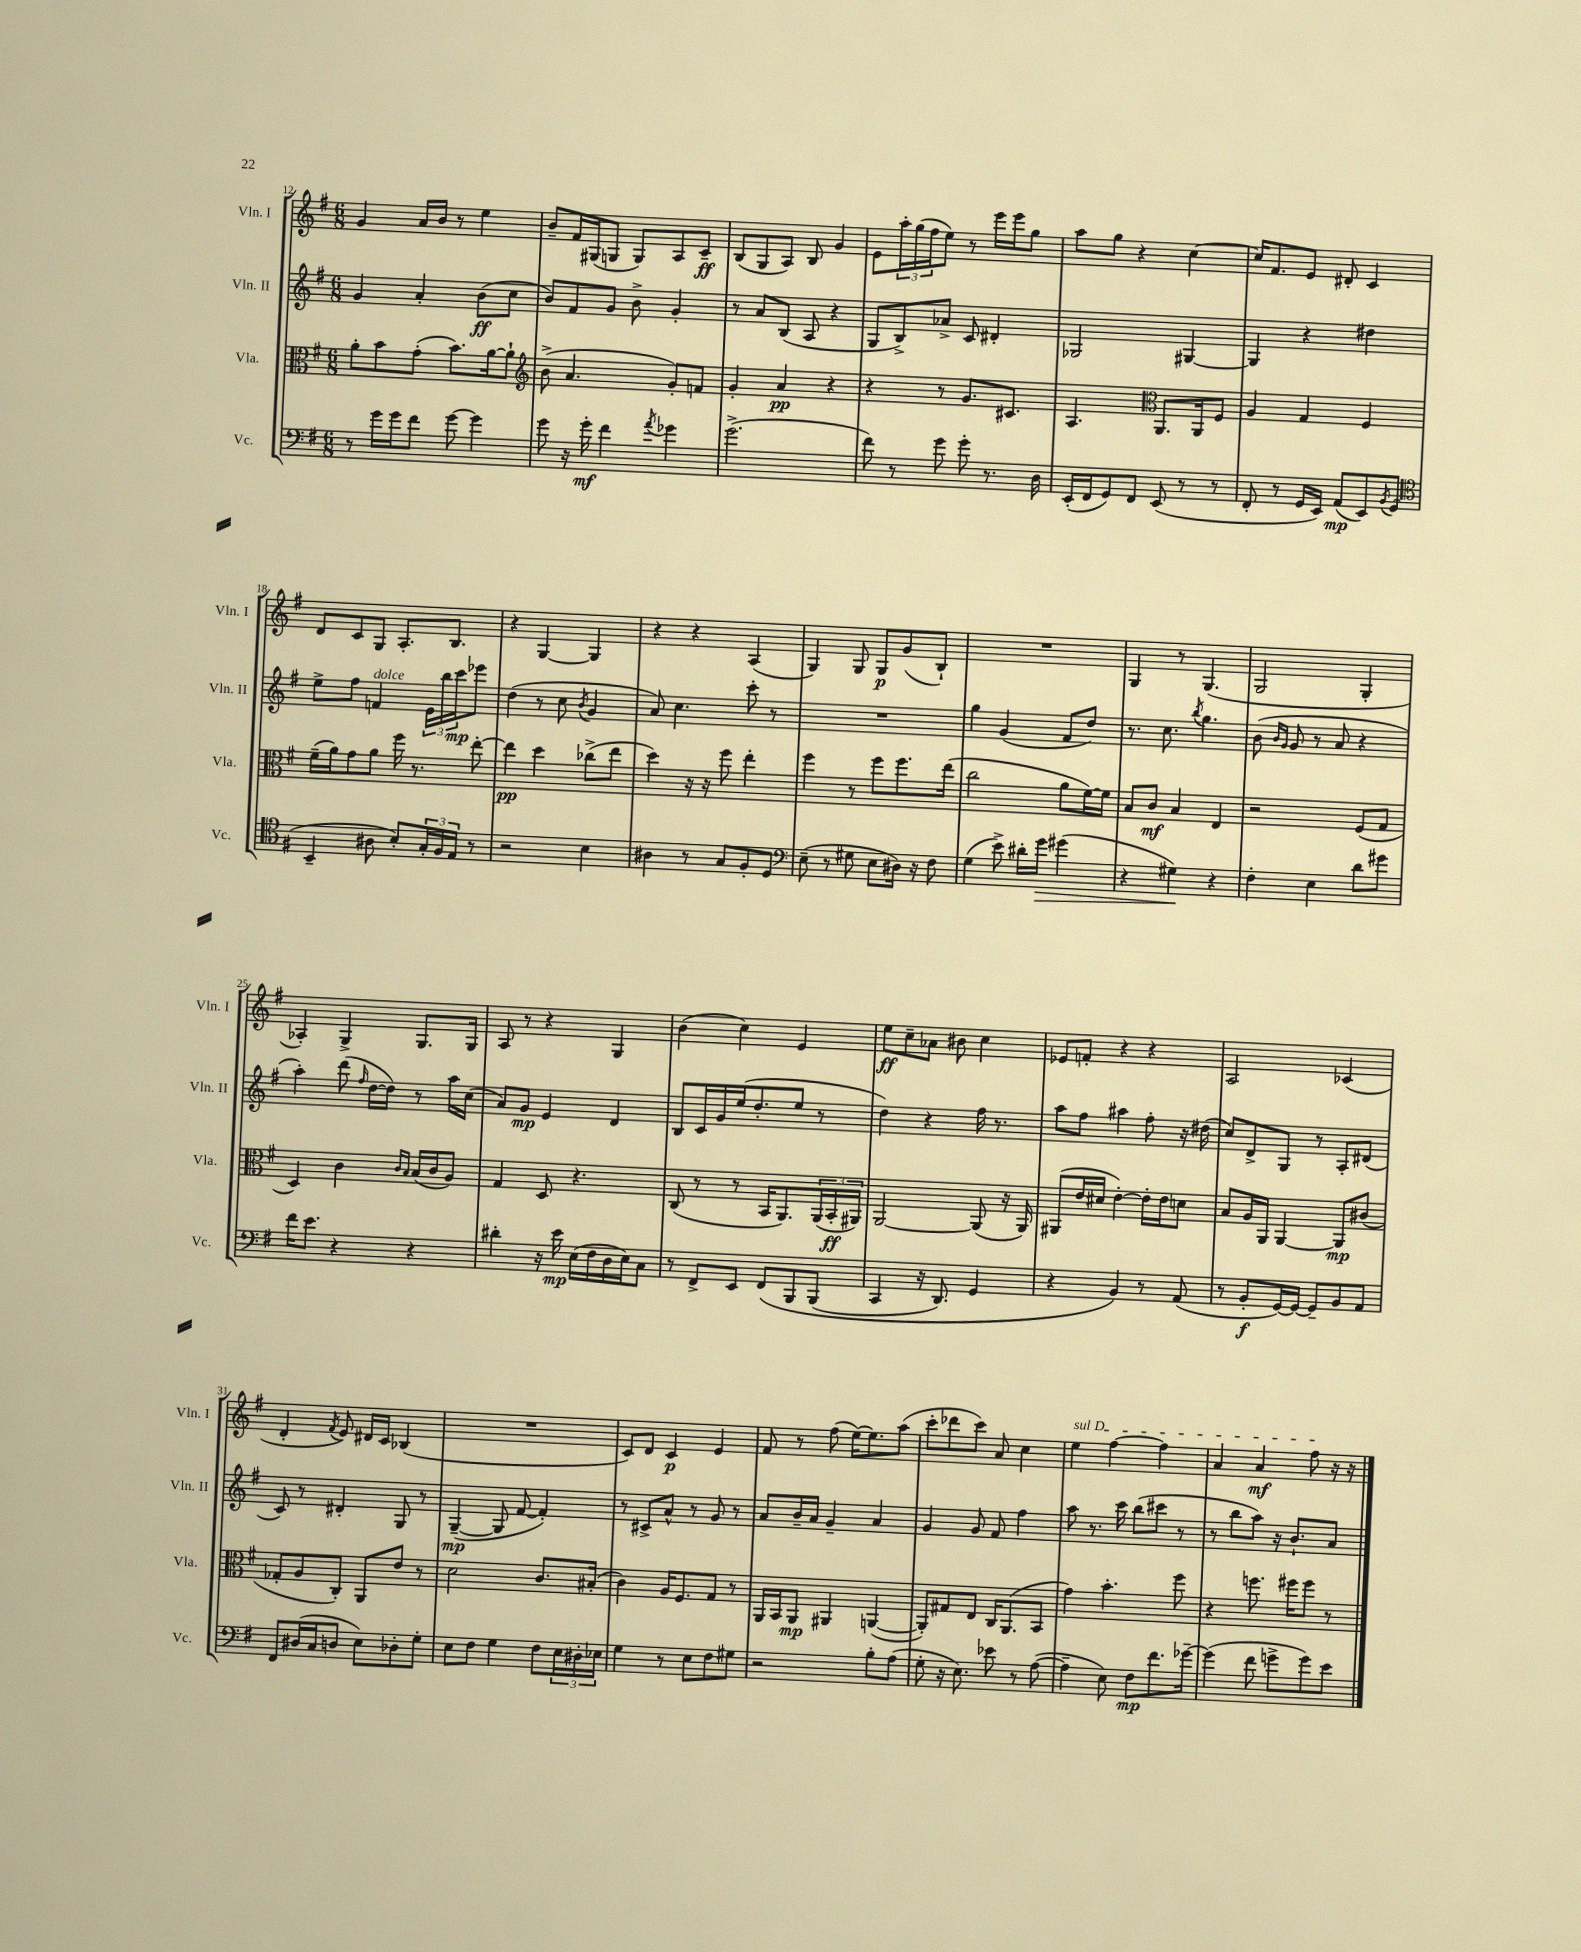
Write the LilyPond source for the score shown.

<<
\new StaffGroup <<
\new Staff = "s0" \with { instrumentName = "Vln. I" shortInstrumentName = "Vln. I" } {
    \clef treble \key g \major \numericTimeSignature \time 6/8
    g'4 a'16 b'16 r8 e''4 |
    b'8-- fis'16 gis16( g8 g8) a8 c'8--\ff |
    b8( g8 a8) b8 g'4 |
    e'8 \tuplet 3/2 { a''16-. g''16( fis''16 } e''8) r8 e'''16 e'''16 g''8 |
    a''8 g''8 r4 c''4~ |
    c''16 fis'8. e'8 dis'8-. c'4 |
    d'8 c'8 g8 a8.-. b8. |
    r4 g4~ g4 |
    r4 r4 a4( |
    g4) g8 g8\p g'8( b8-!) |
    R2. |
    g4 r8 g4.( |
    g2 g4-. |
    aes4-.) g4-> g8. g16 |
    a8 r8 r4 g4 |
    b'4( c''4) e'4 |
    e''8\ff c''8-- aes'8 bis'8 c''4 |
    ees'8 f'8-. r4 r4 |
    a2 ces'4( |
    d'4-. \acciaccatura { fis'8 } e'8) dis'16 c'16 bes4( |
    R2. |
    c'8) d'8 c'4\p e'4 |
    fis'8 r8 fis''8( e''16~) e''8. a''8( |
    c'''8-. des'''8 c'''8) a'8 c''4 |
    \once \override TextSpanner.bound-details.left.text = \markup { \italic "sul D" } e''4\startTextSpan fis''4~ fis''4 |
    a'4 a'4\mf fis''8\stopTextSpan r16 r16 \bar "|." |
}
\new Staff = "s1" \with { instrumentName = "Vln. II" shortInstrumentName = "Vln. II" } {
    \clef treble \key g \major \numericTimeSignature \time 6/8
    g'4 a'4-. b'8\ff( c''8 |
    b'8) fis'8 g'8 b'8-> g'4-. |
    r8 a'8 b8( a8 r4 |
    g8 b8->) aes'8-> c'8 dis'4-. |
    ges2 gis4~ |
    gis4 r4 dis''4 |
    e''8-> fis''8 f'4^\markup { \italic "dolce" } \tuplet 3/2 { e'16 b''16 c'''16\mp } ees'''8 |
    d''4( r8 c''8 \acciaccatura { b'8 } g'4 |
    a'8) c''4. c'''8-. r8 |
    R2. |
    g''4 g'4( fis'8 d''8) |
    r8. c''8. \acciaccatura { b''8 } g''4. |
    b'8( \grace { b'16 g'16 } g'8 r8 a'8 r4 |
    a''4-.) d'''8( \grace { fis''16 } d''16~ d''16) r8 a''16 c''16( |
    a'8) g'8\mp e'4 d'4 |
    b8 c'16 g'16 e''16( d''8.-. e''8 r8 |
    d''4) r4 fis''16 r8. |
    a''8 fis''8 ais''4 fis''8-. r16 dis''16( |
    c''8) d'8-> g8 r8 a8-. dis'8( |
    c'8) r8 dis'4-. g8 r8 |
    g4~--\mp( g8 fis'8~ fis'4-.) |
    r8 cis'8-> a'8-^ r8 g'8 r8 |
    a'8 b'16-- a'16 g'4-- a'4 |
    g'4 g'8 fis'8 fis''4 |
    a''8 r8. c'''16 b''8( cis'''8 r8 |
    r8 b''8 a''8) r16 b'8.-! a'8 \bar "|." |
}
\new Staff = "s2" \with { instrumentName = "Vla." shortInstrumentName = "Vla." } {
    \clef alto \key g \major \numericTimeSignature \time 6/8
    a'8-. b'8 g'8-.( b'8.) a'16~ a'8-! |
    \clef treble b'8->( a'4. g'8-.) f'8 |
    g'4-. a'4\pp r4 |
    r4 r8 g'8. cis'8. |
    a4. \clef alto a,8. a,16 fis8 |
    a4 g4 fis4 |
    fis'16--( a'16) g'8 a'8 fis''16 r8. e''8~-. |
    e''4\pp d''4 ces''8->( e''8 |
    d''4) r16 r16 fis''8 e''4-. |
    fis''4 r8 fis''8 fis''8. e''16( |
    c''2 a'8 fis'16~) fis'16 |
    b8 c'8\mf b4 e4 |
    r2 fis8( g8 |
    d4) c'4 \grace { c'16 b16 } b16( c'16 a8) |
    g4 d8 r4. |
    c8( r8 r8 b,16 a,8.) \tuplet 3/2 { a,16( b,16-.\ff ais,16) } |
    a,2~ a,8( r16 a,16) |
    ais,8( e'16 dis'16 e'4~-.) e'16-. e'16 d'8 |
    b8 a16 a,16 a,4~ a,8\mp cis'8( |
    ges8-. a8 c8-.) a,8 e'8 r8 |
    d'2 c'8. bis16-.( |
    c'4) a16 fis8. g8 r8 |
    a,16 b,16 a,8\mp ais,4 a,4~( |
    a,8-.) gis8 e8 c16 a,8.( b,8 |
    g'4) b'4.-. fis''8 |
    r4 f''8. fis''16 fis''8 r8 \bar "|." |
}
\new Staff = "s3" \with { instrumentName = "Vc." shortInstrumentName = "Vc." } {
    \clef bass \key g \major \numericTimeSignature \time 6/8
    r8 g'16 g'16 fis'8 g'8~ g'4 |
    g'8 r16 g'16-.\mf fis'4 \acciaccatura { a'8 } ges'4 |
    g'2.->( |
    fis'8) r8 g'8 g'8-. r8. d16 |
    e,16-.( fis,16 g,8) fis,8 e,8( r8 r8 |
    fis,8-. r8 g,16 e,16) a,8\mp( e,8) \acciaccatura { b,8 } g,8( |
    \clef tenor b,4-- ais8 b8-.) \tuplet 3/2 { g16-. fis16 e16 } r8 |
    r2 b4 |
    ais4 r8 g8 fis8-. d8 |
    \clef bass e8--( r8 gis8 e8 dis16) r16 fis8 |
    g4( e'8->) dis'16-. g'16\> gis'4( |
    r4 gis4\!) r4 |
    fis4-. e4 d'8 gis'8 |
    fis'16 e'8. r4 r4 |
    dis'4-. r16 e'16\mp e16( fis16 d16 e16) c8 |
    r8 fis,8-> e,8 fis,8\( b,,8 b,,8( |
    c,4 r16 d,8.) g,4 |
    r4 b,4\) r8 a,8( |
    r8 b,8-.\f g,16~) g,16~ g,8-- b,8 a,8 |
    fis,8 dis16( c16 d8 e8) des8-. g8-. |
    e8 fis8 g4 fis8 \tuplet 3/2 { e16 dis16-. ees16 } |
    g4 r8 e8 fis8 gis8 |
    r2 b8-. a8( |
    g8-. r16 e8.) ees'8 r8 a8~( |
    a4-- e8) fis8\mp fis'8. ges'16~-- |
    ges'4( fis'8 g'8-> g'8) e'8 \bar "|." |
}
>>
>>
\layout { \context { \Score currentBarNumber = #12 } }
